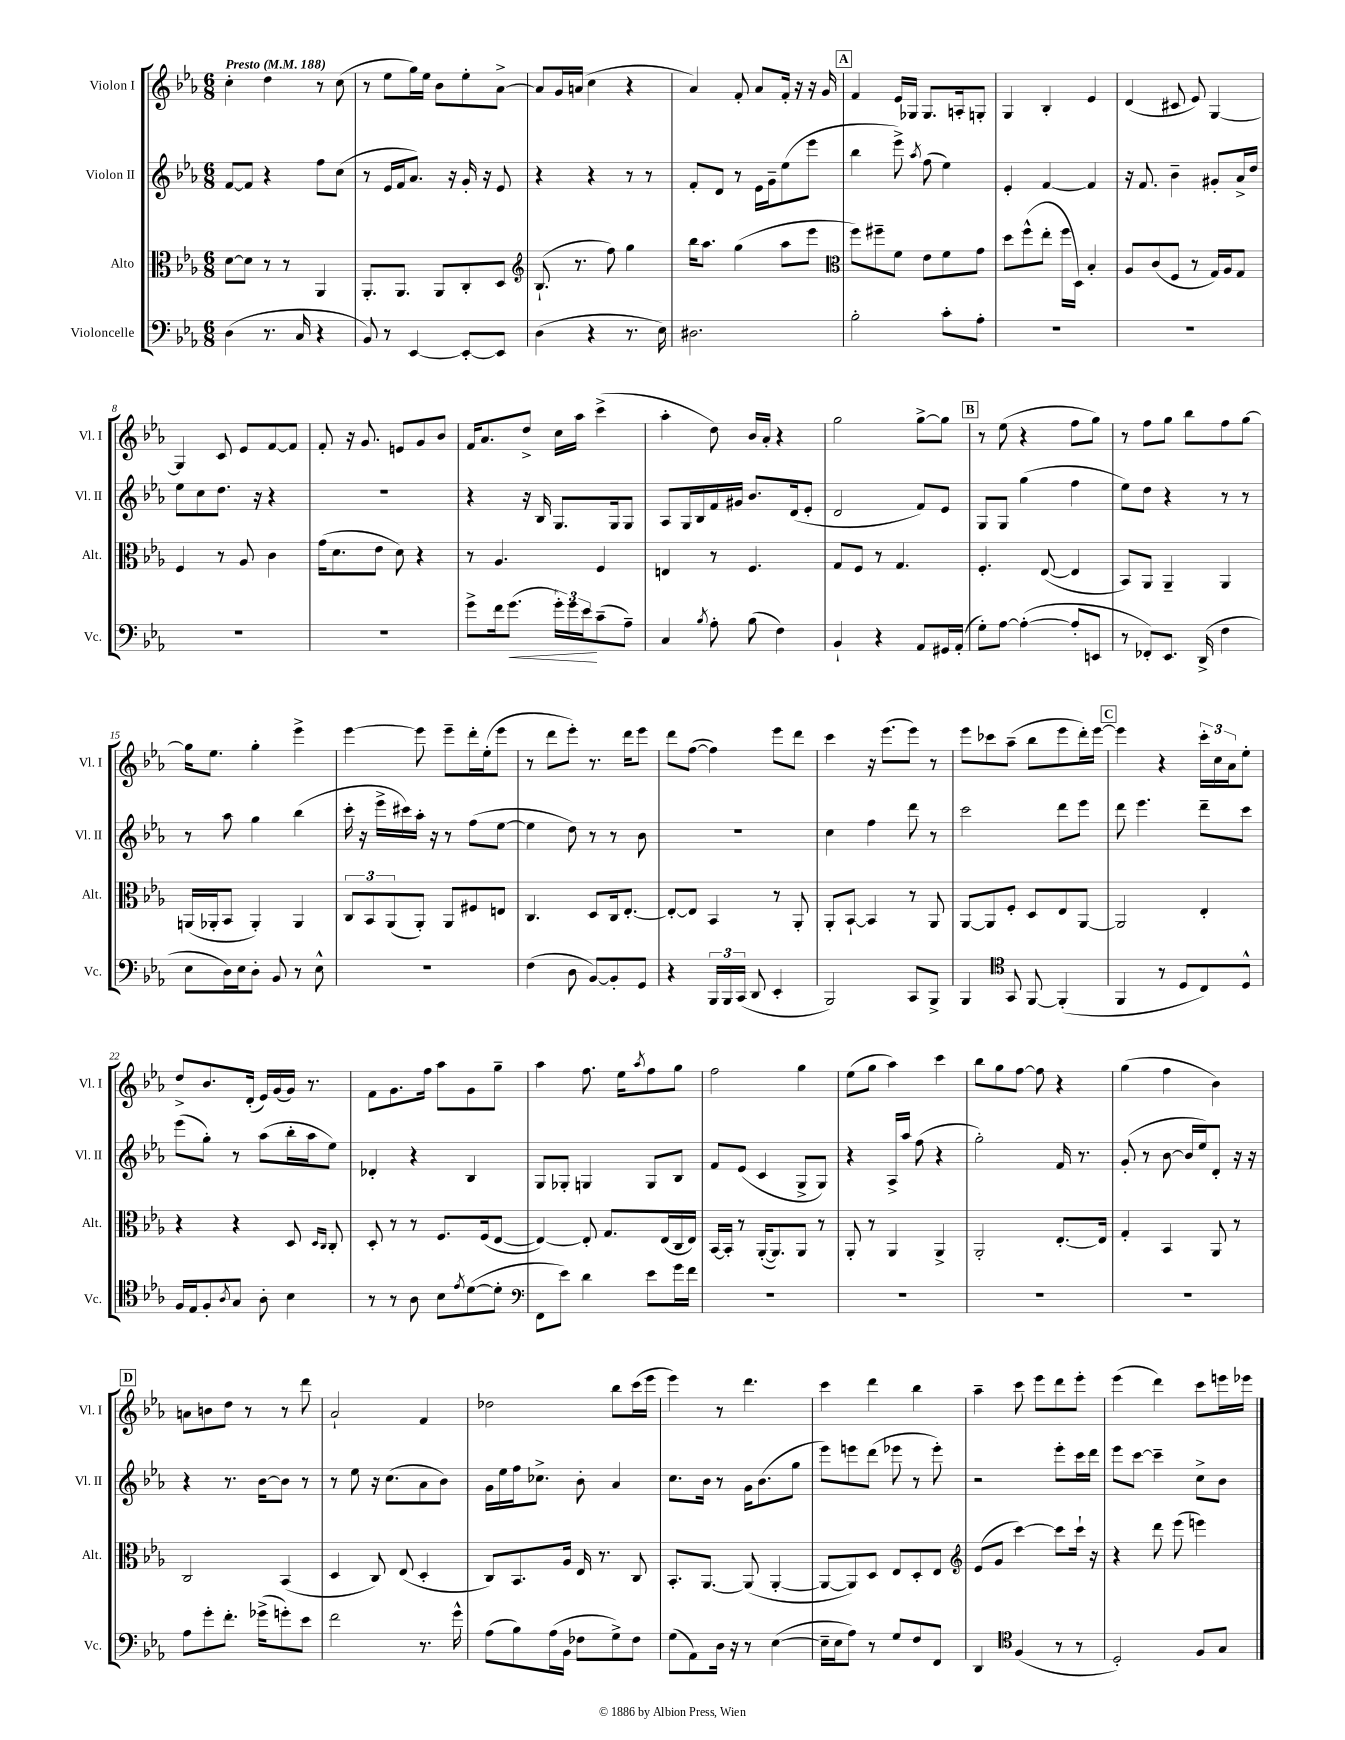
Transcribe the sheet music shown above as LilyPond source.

<<
\new StaffGroup <<
\new Staff = "s0" \with { instrumentName = "Violon I" shortInstrumentName = "Vl. I" } {
    \clef treble \key ees \major \numericTimeSignature \time 6/8 \tempo "Presto" 4 = 188
    c''4-. d''4 r8 c''8( |
    r8 ees''8 g''16) ees''16 bes'8 ees''8-. aes'8~-> |
    aes'8 g'16 a'16( c''4 r4 |
    aes'4) f'8-. aes'8 f'16-. r16 r16 g'16 |
    \mark \markup { \box "A" } f'4 ees'16 ges16 ges8. a16-. g8-. |
    g4 bes4-. ees'4 |
    d'4( cis'8 ees'8) g4~ |
    g4 c'8 ees'8 f'8~ f'8 |
    f'8-. r16 g'8. e'8 g'8 bes'8 |
    f'16 aes'8. d''8-> c''16 aes''16 c'''4->( |
    aes''4-. d''8) bes'16 aes'16-. r4 |
    g''2 g''8~-> g''8 |
    \mark \markup { \box "B" } r8 ees''8( r4 f''8 g''8) |
    r8 f''8 g''8 bes''8 f''8 g''8~ |
    g''16 ees''8. g''4-. ees'''4-> |
    ees'''4~ ees'''8 ees'''8-- d'''16-. ees''16-.( ees'''8 |
    r8 d'''8 ees'''8-.) r8. d'''16 ees'''8 |
    d'''8 f''8~( f''4) ees'''8 d'''8 |
    c'''4 r16 ees'''8.( ees'''8) r8 |
    ees'''8 ces'''8 aes''8--( bes''8 ees'''8 d'''16-.) ees'''16~ |
    \mark \markup { \box "C" } ees'''4 r4 \tuplet 3/2 { c'''16-. c''16 aes'16 } ees''8-. |
    d''8-> bes'8. d'16-.( ees'16) g'16( g'16) r8. |
    f'8 g'8. f''16 aes''8 g'8 g''8-- |
    aes''4 f''8. ees''16 \acciaccatura { aes''8 } f''8 g''8 |
    f''2 g''4 |
    ees''8( g''8 aes''4) c'''4 |
    bes''8 g''8 f''8~ f''8 r4 |
    g''4( f''4 bes'4) |
    \mark \markup { \box "D" } a'8 b'8 d''8 r8 r8 d'''8 |
    aes'2-! f'4 |
    des''2 bes''8 c'''16( ees'''16 |
    ees'''4) r8 d'''4. |
    c'''4 d'''4 bes''4 |
    aes''4-- c'''8 ees'''8 d'''8 ees'''8-. |
    ees'''4( d'''4) c'''8 e'''16 ees'''16 \bar "|." |
}
\new Staff = "s1" \with { instrumentName = "Violon II" shortInstrumentName = "Vl. II" } {
    \clef treble \key ees \major \numericTimeSignature \time 6/8
    f'8~ f'8 r4 f''8 c''8( |
    r8 ees'16 f'16 aes'8.) r16 g'16-. r16 ees'8 |
    r4 r4 r8 r8 |
    f'8-. d'8 r8 ees'16 g'16-- ees''8( ees'''8 |
    \mark \markup { \box "A" } bes''4 ees'''8->) \acciaccatura { aes''8 } f''8( ees''4) |
    ees'4-. f'4~ f'4 |
    r16 f'8. bes'4-- gis'8-. aes'16-> d''16 |
    ees''8 c''8 d''8. r16 r4 |
    R2. |
    r4 r16 bes16 g8. g16 g8 |
    aes8 g16 bes16 f'16 gis'16 bes'8. d'16( ees'8-. |
    d'2 f'8) ees'8 |
    \mark \markup { \box "B" } g8 g8 g''4( f''4 |
    ees''8) d''8 r4 r8 r8 |
    r8 aes''8 g''4 bes''4( |
    c'''16-. r16 ees'''16-> cis'''16) aes''16-. r16 r8 f''8( ees''8~ |
    ees''4 d''8) r8 r8 bes'8 |
    R2. |
    c''4 f''4 d'''8 r8 |
    c'''2 d'''8 ees'''8 |
    \mark \markup { \box "C" } d'''8 ees'''4. d'''8-- c'''8 |
    ees'''8( g''8-.) r8 aes''8( bes''16-. aes''16 ees''8) |
    des'4-. r4 bes4 |
    g8 ges8-. g4 g8 bes8 |
    f'8 ees'8( c'4 g8-> g8) |
    r4 aes16-> aes''16 f''8( r4 |
    g''2-.) f'16 r8. |
    g'8-.( r8 bes'8~ bes'16 ees''16) d'8-. r16 r16 |
    \mark \markup { \box "D" } r4 r8. bes'16~ bes'8 r8 |
    r8 ees''8 r16 c''8.( aes'8 bes'8) |
    g'16 ees''16 f''16 ces''8.-> bes'8-. aes'4 |
    c''8. bes'16 r8 g'16 bes'8.( g''8 |
    ees'''8) e'''8 d'''8( ees'''8 r8 ees'''8-.) |
    r2 ees'''8-. c'''16 d'''16 |
    ees'''8 c'''8~ c'''4-- c''8-> bes'8 \bar "|." |
}
\new Staff = "s2" \with { instrumentName = "Alto" shortInstrumentName = "Alt." } {
    \clef alto \key ees \major \numericTimeSignature \time 6/8
    d'8~ d'8 r8 r8 aes,4 |
    aes,8.-. aes,8. aes,8 c8-. d8 |
    \clef treble bes8.-!( r8. f''8) g''4 |
    bes''16 aes''8. g''4( aes''8 ees'''8 |
    \mark \markup { \box "A" } \clef alto f''8) fis''8-- f'8 ees'8 f'8 g'8 |
    d''8 f''8-^( ees''8-. f''16 d16) bes4-. |
    aes8 c'8( f8 r8 g16) aes16 g8 |
    f4 r8 aes8 c'4 |
    g'16( d'8. ees'8 d'8) r4 |
    r8 aes4. f4 |
    e4 r8 f4. |
    g8 f8 r8 g4. |
    \mark \markup { \box "B" } f4.-. ees8~( ees4 |
    bes,8) aes,8 aes,4-- aes,4 |
    a,16( aes,16-. bes,8 aes,4-.) aes,4 |
    \tuplet 3/2 { c8 bes,8 aes,8( } aes,8-.) aes,8 fis8 e8 |
    c4. d8 c16 ees8.~-. |
    ees8~-. ees8 bes,4 r8 aes,8-. |
    aes,8-. bes,8~-! bes,4 r8 aes,8 |
    aes,8~ aes,8 f8-. d8 ees8 aes,8~ |
    \mark \markup { \box "C" } aes,2 ees4-. |
    r4 r4 d8 \grace { d16 c16 } c8-. |
    d8-. r8 r8 f8. f16( ees8~ |
    ees4~) ees8-. g8. ees16( c16 ees16) |
    bes,16~ bes,16-. r8 aes,16~-.( aes,8.) aes,8 r8 |
    aes,8-. r8 aes,4 aes,4-> |
    aes,2-. ees8.~-. ees16 |
    g4-. bes,4 aes,8 r8 |
    \mark \markup { \box "D" } c2 bes,4( |
    d4 c8) ees8( d4-. |
    c8) bes,8. aes16 ees16 r8. c8 |
    bes,8.-. aes,8.~ aes,8( aes,4~-. |
    aes,8~ aes,8) d8 ees8 d8-. ees8 |
    \clef treble ees'8( g'8 c'''4~) c'''8 c'''16-! r16 |
    r4 d'''8 ees'''8( e'''4) \bar "|." |
}
\new Staff = "s3" \with { instrumentName = "Violoncelle" shortInstrumentName = "Vc." } {
    \clef bass \key ees \major \numericTimeSignature \time 6/8
    d4( r8. c16 r4 |
    bes,8) r8 ees,4~ ees,8~-. ees,8 |
    d4( r4 r8. ees16) |
    dis2. |
    \mark \markup { \box "A" } bes2-. c'8-. aes8-. |
    R2. |
    R2. |
    R2. |
    R2. |
    g'8-> f'16 g'8.\<( \tuplet 3/2 { g'16-.) g'16 ees'16\! } c'8--( aes8--) |
    c4 \acciaccatura { bes8 } aes8-. bes8( f4) |
    bes,4-! r4 aes,8 gis,16 aes,16-.( |
    \mark \markup { \box "B" } g8-.) aes8~ aes4~-.( aes8-. e,8 |
    r8 fes,8-.) ees,8. d,16->( f4 |
    ees8 d16) ees16 d8-. bes,8 r8 ees8-^ |
    R2. |
    f4( d8 bes,8~) bes,8-. g,8 |
    r4 \tuplet 3/2 { bes,,16 bes,,16 c,16( } d,8 ees,4-. |
    bes,,2) c,8 bes,,8-> |
    bes,,4 \clef tenor g,8 f,8~ f,4-.( |
    \mark \markup { \box "C" } f,4 r8 d8 c8) d8-^ |
    f16 ees16 f8-. \acciaccatura { aes8 } g8 aes8-. bes4 |
    r8 r8 aes8 bes8 \acciaccatura { ees'8 } d'8~( d'8-. |
    \clef bass f,8 ees'8) d'4 ees'8 g'16 f'16 |
    R2. |
    R2. |
    R2. |
    R2. |
    \mark \markup { \box "D" } aes8 g'8-. f'8.-. ges'16->( g'8-.) ees'8 |
    f'2 r8. g'16-^ |
    aes8( bes8) aes16( bes,16 fes8 g8->) fes8 |
    g8( aes,8) d16 r16 r8 ees4~( |
    ees16-- ees16 aes8) r8 g8 f8 f,8 |
    d,4 \clef tenor f4( r8 r8 |
    d2-.) f8 g8 \bar "|." |
}
>>
>>
